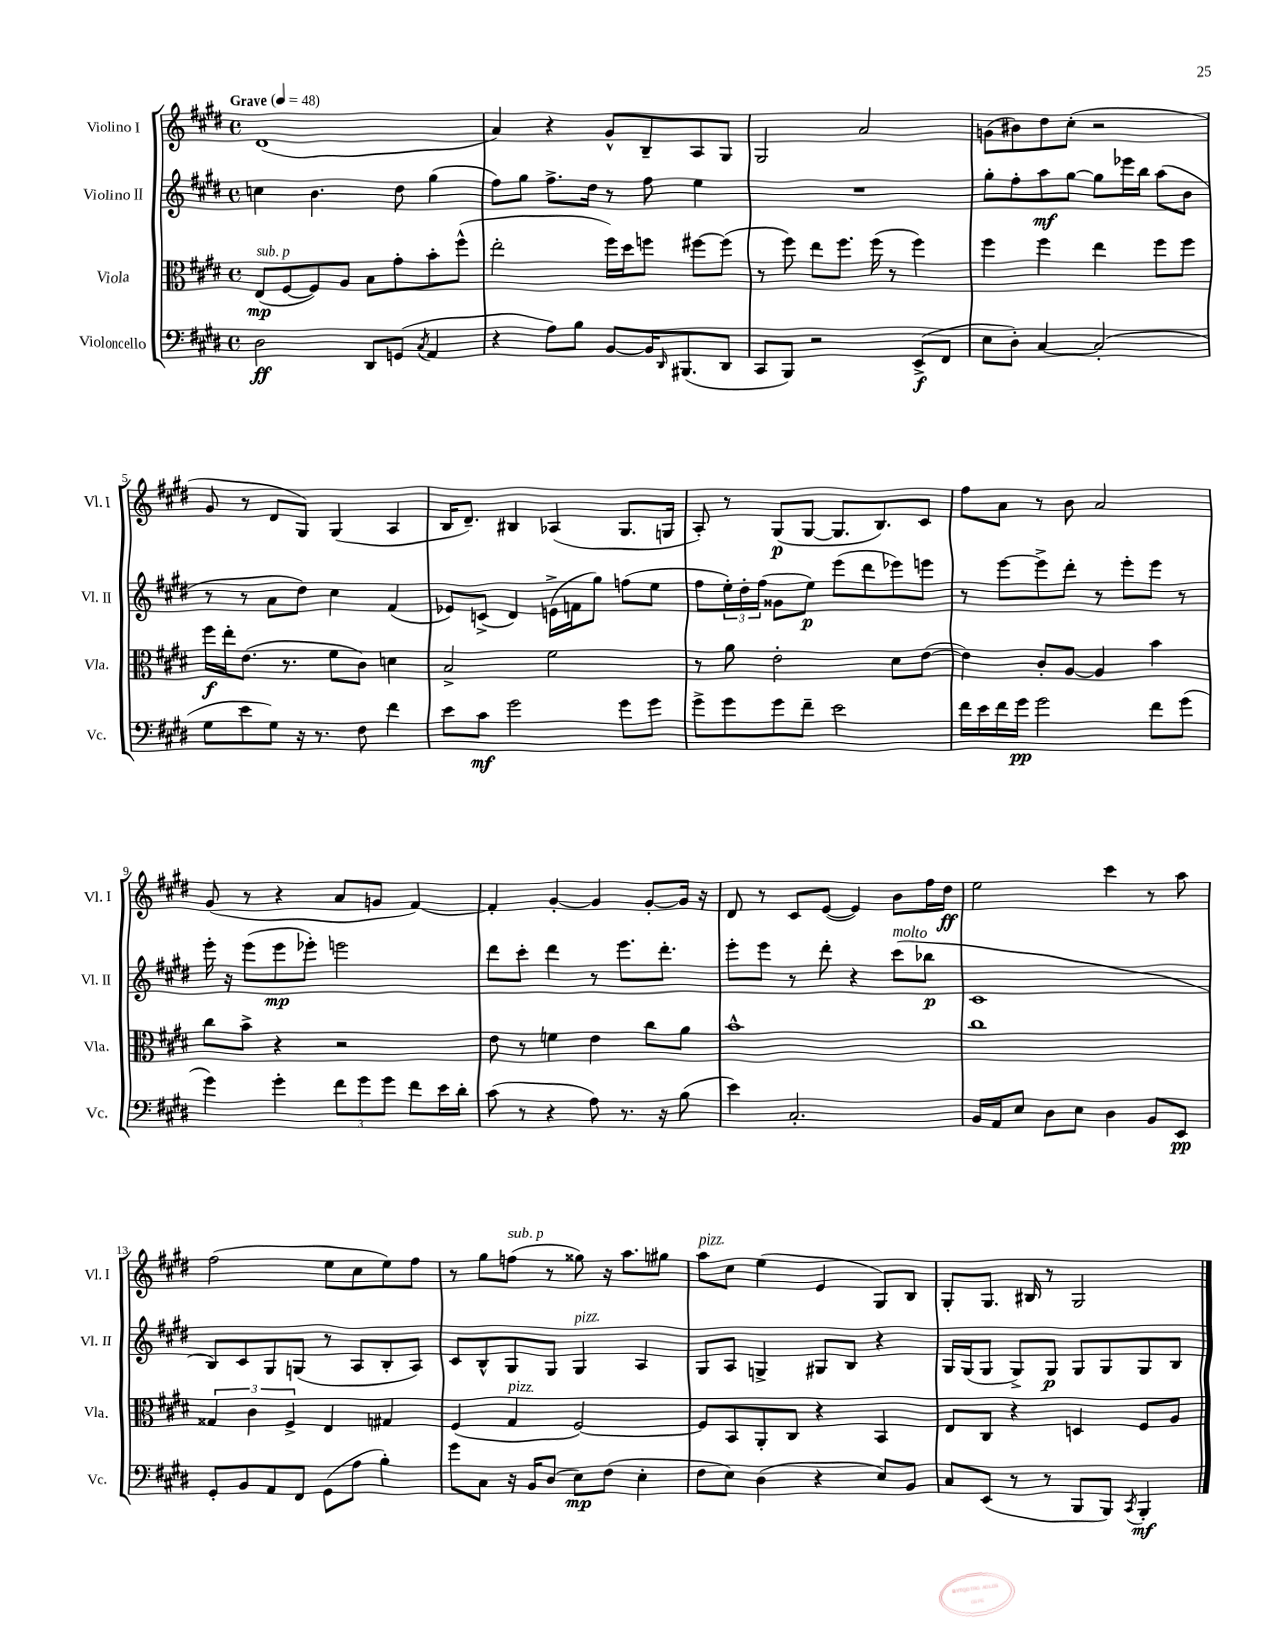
<<
\new StaffGroup <<
\new Staff = "s0" \with { instrumentName = "Violino I" shortInstrumentName = "Vl. I" } {
    \clef treble \key e \major \defaultTimeSignature \time 4/4 \tempo "Grave" 4 = 48
    dis'1( |
    a'4) r4 gis'8-^ b8-- a8 gis8 |
    gis2 a'2 |
    g'8( bis'8) dis''8 cis''8-.( r2 |
    gis'8 r8 dis'8 gis8) gis4( a4 |
    b16 dis'8.--) bis4 aes4( gis8. g16 |
    a8-.) r8 gis8\p( gis8~ gis8. b8.) cis'8 |
    fis''8 a'8 r8 b'8 a'2 |
    gis'8( r8 r4 a'8 g'8 fis'4~) |
    fis'4-. gis'4~-. gis'4 gis'8~-. gis'16 r16 |
    dis'8 r8 cis'8 e'8~( e'4) b'8 fis''16 dis''16\ff |
    e''2 cis'''4 r8 a''8 |
    fis''2( e''8 cis''8 e''8) fis''8 |
    r8 gis''8 f''8^\markup { \italic "sub. p" }( r8 gisis''8) r16 a''8. gis''8 |
    a''8^\markup { \italic "pizz." } cis''8 e''4( e'4 gis8) b8 |
    gis8-. gis8. bis16 r8 gis2 \bar "|." |
}
\new Staff = "s1" \with { instrumentName = "Violino II" shortInstrumentName = "Vl. II" } {
    \clef treble \key e \major \defaultTimeSignature \time 4/4
    c''4 b'4. dis''8 gis''4( |
    fis''8) gis''8 fis''8.-> dis''16 r8 fis''8 e''4 |
    R1 |
    gis''8-. fis''8-. a''8\mf gis''8~ gis''8 ees'''16 b''16 a''8( b'8 |
    r8 r8 a'8 dis''8) cis''4 fis'4( |
    ees'8) c'8->( dis'4) e'16->( f'16 gis''8) f''8( e''8 |
    fis''8 \tuplet 3/2 { e''16-.) dis''16-. fis''16( } gisis'8 e''8\p) e'''8( dis'''8 ees'''8) e'''8 |
    r8 e'''8~ e'''8-> dis'''8-. r8 e'''8-. e'''8 r8 |
    e'''16-. r16 e'''8( e'''8\mp ees'''8-.) e'''2 |
    dis'''8 cis'''8-. dis'''4 r8 e'''8. dis'''8.-. |
    e'''8-. e'''8 r8 dis'''8-. r4 cis'''8^\markup { \italic "molto" }( bes''8\p |
    cis'1 |
    b8) cis'8 gis8 g8( r8 a8 b8-. a8) |
    cis'8 b8-^ gis8 gis8 gis4^\markup { \italic "pizz." } a4 |
    gis8 a8 g4-> gis8 b8 r4 |
    gis16 gis16( gis8 gis8->) gis8\p gis8 gis8 gis8 b8 \bar "|." |
}
\new Staff = "s2" \with { instrumentName = "Viola" shortInstrumentName = "Vla." } {
    \clef alto \key e \major \defaultTimeSignature \time 4/4
    e8\mp^\markup { \italic "sub. p" }( fis8~ fis8) a8 b8 gis'8-. b'8-. fis''8-^( |
    e''2-. fis''16) dis''16 f''8 fis''8~ fis''8( |
    r8 fis''8) e''8 fis''8. fis''16( r8 fis''4) |
    fis''4 fis''4 e''4 fis''8 fis''8 |
    fis''16\f e''16-. e'8.( r8. fis'8 cis'8) d'4 |
    b2-> fis'2 |
    r8 a'8 e'2-. dis'8 e'8~( |
    e'4) cis'8-. a8~ a4 b'4 |
    cis''8 b'8-> r4 r2 |
    e'8 r8 f'4 e'4 cis''8 a'8 |
    b'1-^ |
    cis''1 |
    \tuplet 3/2 { gisis4 cis'4 fis4-> } e4 gis4 |
    fis4( gis4^\markup { \italic "pizz." } fis2~) |
    fis8 b,8 a,8-. cis8 r4 b,4 |
    e8 cis8 r4 d4 fis8 a8 \bar "|." |
}
\new Staff = "s3" \with { instrumentName = "Violoncello" shortInstrumentName = "Vc." } {
    \clef bass \key e \major \defaultTimeSignature \time 4/4
    dis2\ff dis,8 g,8( \acciaccatura { cis8 } a,4 |
    r4 a8) b8 b,8~ b,16 \grace { dis,16 } bis,,8.( dis,8 |
    cis,8 b,,8) r2 e,8->\f( fis,8 |
    e8 dis8-.) cis4~ cis2-.( |
    gis8 e'8 gis8) r16 r8. fis8 fis'4 |
    e'8 cis'8\mf gis'2 gis'8 gis'8 |
    gis'8-> gis'8 gis'8 fis'8-- e'2 |
    fis'16 e'16 fis'16 gis'16\pp gis'2 fis'8 gis'8( |
    gis'4) gis'4-. \tuplet 3/2 { fis'8 gis'8 gis'8 } fis'8 e'16 dis'16-. |
    cis'8( r8 r4 a8) r8. r16 b8( |
    e'4) cis2.-. |
    b,16 a,16 e8 dis8 e8 dis4 b,8 e,8\pp |
    gis,8-. b,8 a,8 fis,8 gis,8( a8 b4-.) |
    gis'8 cis8 r16 b,16 dis8( e8\mp) fis8( e4-. |
    fis8 e8) dis4( r4 e8) b,8 |
    cis8 e,8( r8 r8 b,,8 b,,8) \acciaccatura { cis,8 } b,,4-.\mf \bar "|." |
}
>>
>>
